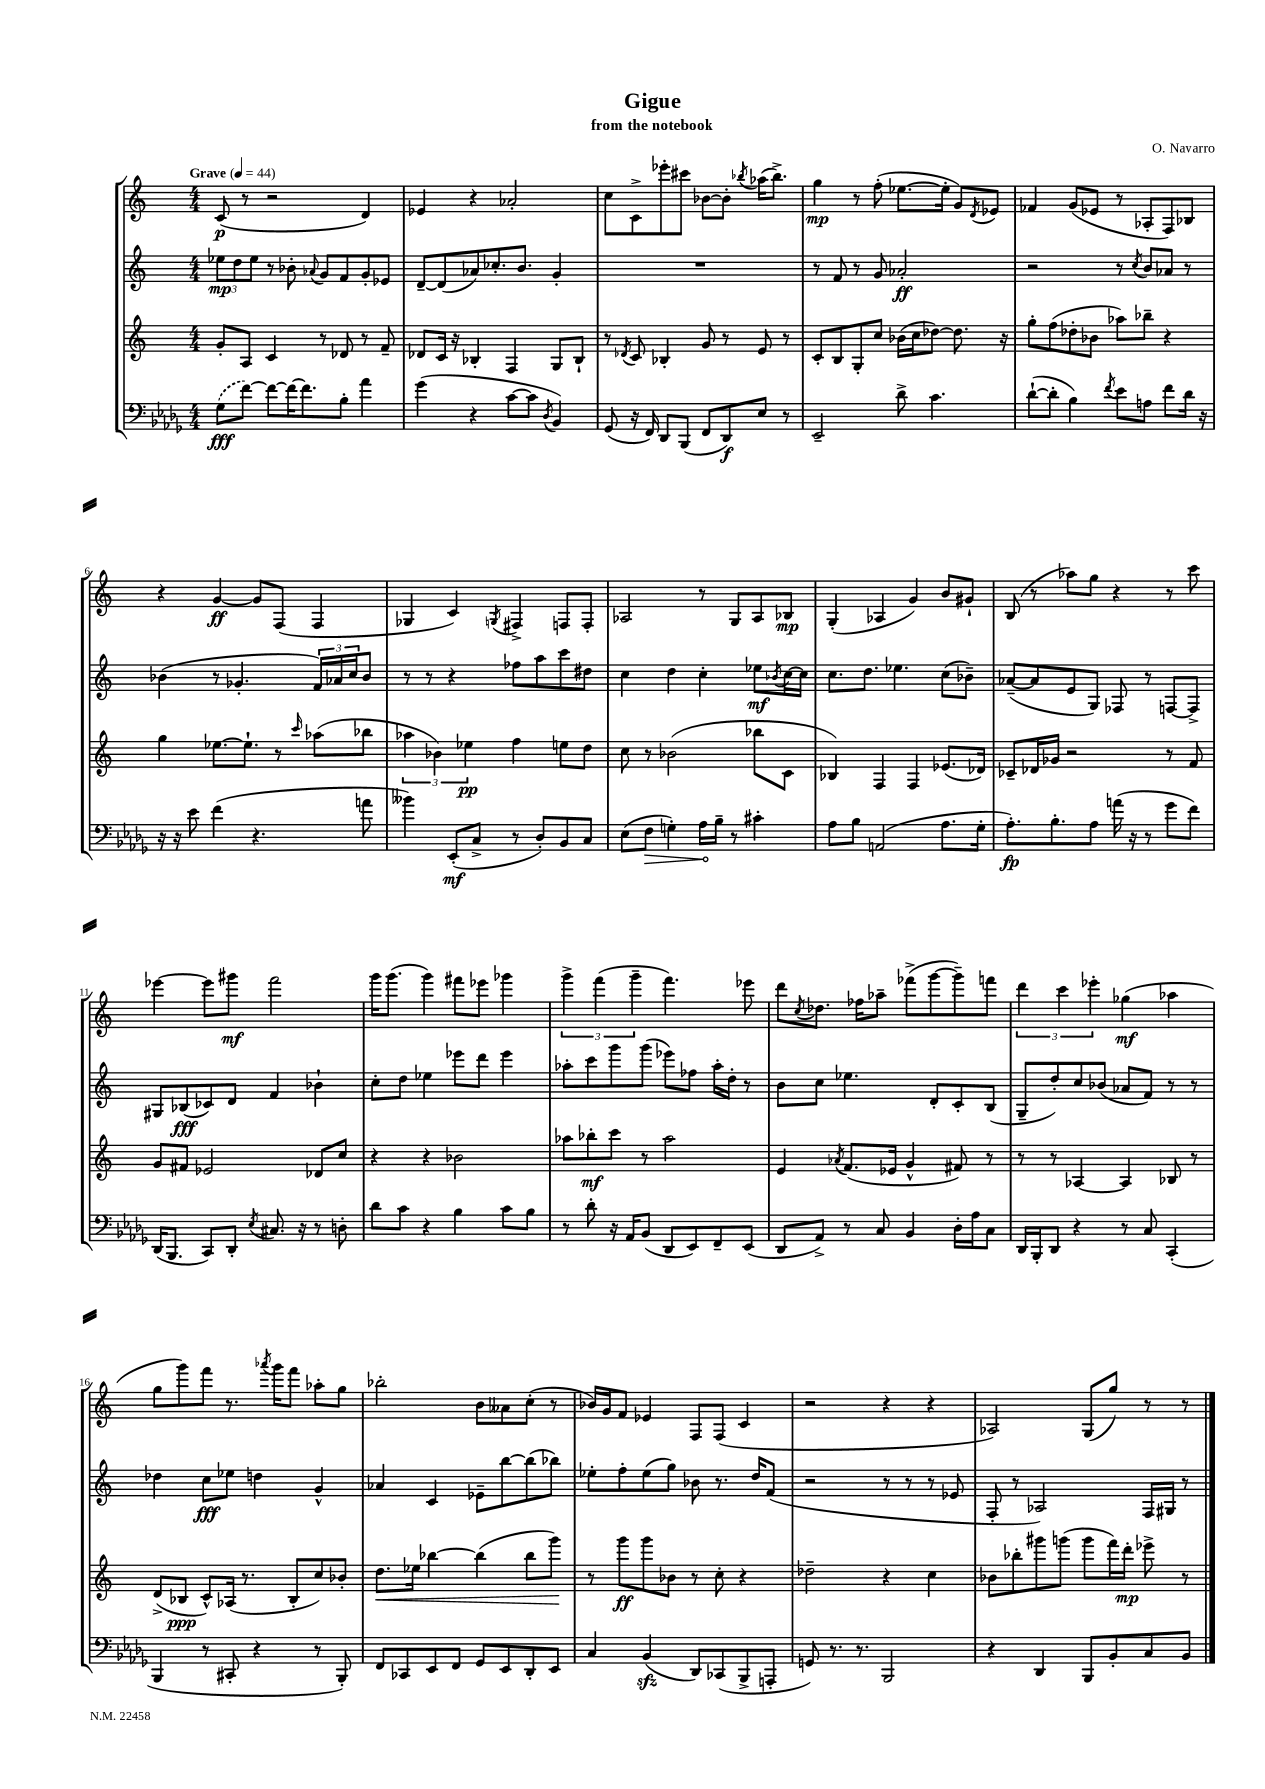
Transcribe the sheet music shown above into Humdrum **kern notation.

**kern	**dynam	**kern	**dynam	**kern	**dynam	**kern	**dynam
*part4	*part4	*part3	*part3	*part2	*part2	*part1	*part1
*staff4	*staff4	*staff3	*staff3	*staff2	*staff2	*staff1	*staff1
*clefF4	*	*clefG2	*	*clefG2	*	*clefG2	*
*k[b-e-a-d-g-]	*	*k[]	*	*k[]	*	*k[]	*
*M4/4	*	*M4/4	*	*M4/4	*	*M4/4	*
*MM44	*	*MM44	*	*MM44	*	*MM44	*
=1	=1	=1	=1	=1	=1	=1	=1
!	!	!	!	!	!	!LO:TX:a:B:t=Grave	!
(8G-\L	fff	8g'/L	.	12ee-X\L	mp	(8c/	p
.	.	.	.	12dd\	.	.	.
[8f\J)	.	8A/J	.	.	.	8r	.
.	.	.	.	12ee-\J	.	.	.
8f\L_	.	4c/	.	8r	.	2r	.
16f\K_	.	.	.	8b-X'\	.	.	.
8.f\]	.	.	.	.	.	.	.
.	.	.	.	8qqa-X/	.	.	.
.	.	8r	.	8g/L	.	.	.
8B-'\J	.	8d-X/	.	8f/	.	.	.
4a-\	.	8r	.	8g'/	.	4d/)	.
.	.	8f~/	.	8e-X/J	.	.	.
=2	=2	=2	=2	=2	=2	=2	=2
(4g-\	.	8d-X/L	.	[8d~/L	.	4e-X/	.
.	.	16c/Jk	.	(8d/]	.	.	.
.	.	16r	.	.	.	.	.
4r	.	4B-X'/	.	8a-X/)	.	4r	.
.	.	.	.	8.cc-X'/	.	.	.
[8c\L	.	4F/	.	.	.	2a-X'/	.
.	.	.	.	8.b/J	.	.	.
8c\J]	.	.	.	.	.	.	.
8qD-/	.	.	.	.	.	.	.
4BB-/)	.	8G/L	.	4g'/	.	.	.
.	.	8B-`/J	.	.	.	.	.
=3	=3	=3	=3	=3	=3	=3	=3
(8GG-/	.	8r	.	1r	.	8cc\L	.
.	.	8qd-X/	.	.	.	.	.
16r	.	8c/	.	.	.	8c^\	.
16FF/)	.	.	.	.	.	.	.
8DD-/L	.	4B-X'/	.	.	.	8eee-X'\	.
(8BBB-/J	.	.	.	.	.	8ccc#X\J	.
8FF/L	.	8g/	.	.	.	[8b-X\L	.
8DD-/)	f	8r	.	.	.	8b-'\J]	.
.	.	.	.	.	.	8qbb-X/	.
8E-/J	.	8e/	.	.	.	(16aa-X\KL	.
.	.	.	.	.	.	8.bb-^\J)	.
8r	.	8r	.	.	.	.	.
=4	=4	=4	=4	=4	=4	=4	=4
2EE-~/	.	8c'/L	.	8r	.	4gg\	mp
.	.	8B/	.	8f/	.	.	.
.	.	8G'/	.	8r	.	8r	.
.	.	8cc/J	.	8g/	.	(8ff'\	.
8d-^\	.	(16b-X\LL	.	2a-X'/	ff	[8.ee-X\L	.
.	.	16cc\J	.	.	.	.	.
4.c\	.	[8dd-X\J)	.	.	.	.	.
.	.	.	.	.	.	16ee-'\Jk]	.
.	.	8.dd-\]	.	.	.	8g/L)	.
.	.	.	.	.	.	8qd/	.
.	.	.	.	.	.	8e-X/J	.
.	.	16r	.	.	.	.	.
=5	=5	=5	=5	=5	=5	=5	=5
([8d-`\L	.	8gg'\L	.	2r	.	4f-X/	.
8d-'\J]	.	(8ff\	.	.	.	.	.
4B-\)	.	8dd-X'\	.	.	.	(8g/L	.
.	.	8b-X\J	.	.	.	8e-X/J	.
8qf/	.	.	.	.	.	.	.
8e-\L	.	8aa-X\L)	.	8r	.	8r	.
.	.	.	.	8qcc/	.	.	.
8An\J	.	8bb-X~\J	.	8b/L	.	8A-X'/L	.
8f\L	.	4r	.	8a-X/J	.	8F/)	.
16d-\Jk	.	.	.	8r	.	8B-X/J	.
16r	.	.	.	.	.	.	.
!!LO:LB:g=z
=6	=6	=6	=6	=6	=6	=6	=6
16r	.	4gg\	.	(4b-X\	.	4r	.
16r	.	.	.	.	.	.	.
8e-\	.	.	.	.	.	.	.
(4f\	.	[8.ee-X\L	.	8r	.	[4g/	ff
.	.	.	.	4.g-X'/	.	.	.
.	.	8.ee-`\J]	.	.	.	.	.
4.r	.	.	.	.	.	8g/L]	.
.	.	8r	.	.	.	(8F/J	.
.	.	16qqccc/	.	.	.	.	.
.	.	(8aa-X\L	.	24f/LL)	.	4F/	.
.	.	.	.	24a-X/	.	.	.
.	.	.	.	24cc/J	.	.	.
8an\	.	8bb-X\J	.	8b-/J	.	.	.
=7	=7	=7	=7	=7	=7	=7	=7
4b--X\)	.	6aa-X\	.	8r	.	4G-X/	.
.	.	.	.	8r	.	.	.
.	.	6b-X\)	.	.	.	.	.
(8EE-'/L	mf	.	.	4r	.	4c/)	.
.	.	6ee-X\	pp	.	.	.	.
8C^/J	.	.	.	.	.	.	.
.	.	.	.	.	.	8qGn/	.
8r	.	4ff\	.	8ff-X\L	.	4F#X^/	.
8D-'/L)	.	.	.	8aa\	.	.	.
8BB-/	.	8een\L	.	8ccc\	.	8Fn/L	.
8C/J	.	8dd\J	.	8dd#X\J	.	8F'/J	.
=8	=8	=8	=8	=8	=8	=8	=8
(8E-\L	.	8cc\	.	4cc\	.	2A-X/	.
!	!LO:HP:b	!	!	!	!	!	!
8F\J	>	8r	.	.	.	.	.
4Gn'\)	.	(2b-X\	.	4dd\	.	.	.
16A-\LL	.	.	.	4cc'\	.	8r	.
16B-~\JJ	]	.	.	.	.	.	.
8r	.	.	.	.	.	8G/L	.
4c#X'\	.	8bb-X\L	.	8ee-X\L	mf	8A-/	.
.	.	.	.	8qb-X/	.	.	.
.	.	8c\J	.	[16cc\L	.	8B-X/J	mp
.	.	.	.	16cc\JJ]	.	.	.
=9	=9	=9	=9	=9	=9	=9	=9
8A-\L	.	4B-X/)	.	8.cc\L	.	(4G'/	.
8B-\J	.	.	.	.	.	.	.
.	.	.	.	8.dd\J	.	.	.
(2AAn/	.	4F/	.	.	.	4A-X/	.
.	.	.	.	4.ee-X\	.	.	.
.	.	4F/	.	.	.	4g/)	.
8.A-\L	.	(8.e-X/L	.	(8cc\L	.	8b/L	.
.	.	.	.	8b-X~\J)	.	8g#X`/J	.
16G-'\Jk	.	16d-X/Jk)	.	.	.	.	.
=10	=10	=10	=10	=10	=10	=10	=10
8.A-'\L)	fp	8c-X~/L	.	([8a-X~/L	.	(8B/	.
.	.	16d-X/L	.	8a-/]	.	8r	.
8.B-'\	.	16g-X/JJ	.	.	.	.	.
.	.	2r	.	8e/	.	8aa-X\L)	.
8A-\J	.	.	.	8G/J)	.	8gg\J	.
(16an\	.	.	.	8F-X/	.	4r	.
16r	.	.	.	.	.	.	.
8r	.	.	.	8r	.	.	.
8g-\L	.	8r	.	[8Fn/L	.	8r	.
8f\J)	.	8f/	.	8F^/J]	.	8ccc\	.
!!LO:LB:g=z
=11	=11	=11	=11	=11	=11	=11	=11
(16DD-/KL	.	8g/L	.	8G#X/L	.	[4eee-X\	.
8.BBB-/J	.	.	.	.	.	.	.
.	.	8f#X/J	.	(8B-X/	fff	.	.
8CC/L)	.	2e-X/	.	8c-X/)	.	8eee-\L]	.
8DD-'/J	.	.	.	8d/J	.	8ggg#X\J	mf
8qE-/	.	.	.	.	.	.	.
8.C#X/	.	.	.	4f/	.	2fff\	.
16r	.	.	.	.	.	.	.
8r	.	8d-X/L	.	4b-X`\	.	.	.
8Dn'\	.	8cc/J	.	.	.	.	.
=12	=12	=12	=12	=12	=12	=12	=12
8d-\L	.	4r	.	8cc'\L	.	16ggg\KL	.
.	.	.	.	.	.	(8.ggg\J	.
8c\J	.	.	.	8dd\J	.	.	.
4r	.	4r	.	4ee-X\	.	4ggg\)	.
4B-\	.	2b-X\	.	8eee-X\L	.	8fff#X\L	.
.	.	.	.	8ddd\J	.	8eee-X\J	.
8c\L	.	.	.	4eee-\	.	4ggg-X\	.
8B-\J	.	.	.	.	.	.	.
=13	=13	=13	=13	=13	=13	=13	=13
8r	.	8aa-X\L	.	8aa-X'\L	.	6ggg^\	.
8d-'\	.	8bb-X'\	mf	8ccc\	.	.	.
.	.	.	.	.	.	(6fff\	.
16r	.	8ccc\J	.	8ggg\	.	.	.
16AA-/KL	.	.	.	.	.	.	.
.	.	.	.	.	.	6ggg~\	.
(8BB-/J	.	8r	.	(8ggg\J	.	.	.
8DD-/L	.	2aa-\	.	8eee-X\L)	.	4.fff\)	.
8EE-/)	.	.	.	8ff-X\J	.	.	.
8FF~/	.	.	.	16aa-'\LL	.	.	.
.	.	.	.	16dd'\JJ	.	.	.
(8EE-/J	.	.	.	8r	.	8eee-X\	.
=14	=14	=14	=14	=14	=14	=14	=14
8DD-/L	.	4e/	.	8b\L	.	8ddd\L	.
.	.	.	.	.	.	8qcc/	.
8AA-^/J)	.	.	.	8cc\J	.	8.dd-X\J	.
.	.	8qa-X/	.	.	.	.	.
8r	.	(8.f/L	.	4.ee-X\	.	.	.
.	.	.	.	.	.	16ff-X\KL	.
8C/	.	.	.	.	.	8aa-X~\J	.
.	.	16e-X/Jk	.	.	.	.	.
4BB-/	.	4g^^/	.	.	.	(8fff-X^\L	.
.	.	.	.	8d'/L	.	[8ggg\	.
16D-'\LL	.	8f#X/)	.	8c'/	.	8ggg~\])	.
16A-\J	.	.	.	.	.	.	.
8C\J	.	8r	.	(8B/J	.	8fffn\J	.
=15	=15	=15	=15	=15	=15	=15	=15
16DD-/LL	.	8r	.	8G~/L	.	6ddd\	.
16BBB-'/J	.	.	.	.	.	.	.
8DD-/J	.	8r	.	8dd'/)	.	.	.
.	.	.	.	.	.	6ccc\	.
4r	.	[4A-X/	.	8cc/	.	.	.
.	.	.	.	.	.	6eee-X'\	.
.	.	.	.	(8b-X/J	.	.	.
8r	.	4A-/]	.	8a-X/L	.	(4gg-X\	mf
8C/	.	.	.	8f/J)	.	.	.
(4CC'/	.	8B-X/	.	8r	.	4aa-X\	.
.	.	8r	.	8r	.	.	.
!!LO:LB:g=z
=16	=16	=16	=16	=16	=16	=16	=16
4BBB-/	.	(8d^/L	.	4dd-X\	.	8gg\L	.
.	.	8B-X/J	ppp	.	.	8ggg\)	.
8r	.	8c^^/L)	.	8cc\L	fff	8fff\J	.
8CC#X'/	.	(16A-X/Jk	.	8ee-X\J	.	8.r	.
.	.	8.r	.	.	.	.	.
4r	.	.	.	4ddn\	.	.	.
.	.	.	.	.	.	8qaaa-X/	.
.	.	.	.	.	.	16ggg\KL	.
.	.	8B-'/L	.	.	.	8fff\J	.
8r	.	8cc/)	.	4g^^/	.	8aa-X'\L	.
8BBB-'/)	.	8b-X'/J	.	.	.	8gg\J	.
=17	=17	=17	=17	=17	=17	=17	=17
!	!	!	!LO:HP:b	!	!	!	!
8FF/L	.	8.dd\L	<	4a-X/	.	2bb-X'\	.
8CC-X/	.	.	.	.	.	.	.
.	.	16ee-X\Jk	.	.	.	.	.
8EE-/	.	[4bb-X\	.	4c/	.	.	.
8FF/J	.	.	.	.	.	.	.
8GG-/L	.	(4bb-\]	.	8e-X~\L	.	8b\L	.
8EE-/	.	.	.	[8bb\	.	8a--X\	.
8DD-'/	.	8bb-\L	.	(8bb\]	.	(8cc'\J	.
8EE-/J	.	8ggg\J)	.	8bb-X\J)	.	8r	.
.	.	.	[	.	.	.	.
=18	=18	=18	=18	=18	=18	=18	=18
4C/	.	8r	.	8ee-X'\L	.	16b-X/LL)	.
.	.	.	.	.	.	16g/J	.
.	.	8ggg\L	ff	8ff'\	.	8f/J	.
(4BB-zz/	.	8ggg\	.	(8ee-\	.	4e-X/	.
.	.	8b-X\J	.	8gg\J)	.	.	.
8DD-/L)	.	8r	.	8b-X\	.	8F/L	.
(8CC-X/	.	8cc'\	.	8.r	.	(8F/J	.
8BBB-^/	.	4r	.	.	.	4c/	.
.	.	.	.	16dd/KL	.	.	.
8AAAn'/J	.	.	.	(8f/J	.	.	.
=19	=19	=19	=19	=19	=19	=19	=19
8GGn/)	.	2dd-X~\	.	2r	.	2r	.
8.r	.	.	.	.	.	.	.
8.r	.	.	.	.	.	.	.
2BBB-/	.	4r	.	8r	.	4r	.
.	.	.	.	8r	.	.	.
.	.	4cc\	.	8r	.	4r	.
.	.	.	.	8e-X/	.	.	.
=20	=20	=20	=20	=20	=20	=20	=20
4r	.	8b-X\L	.	8F'/	.	2A-X/)	.
.	.	8bb-X'\	.	8r	.	.	.
4DD-/	.	8ggg#X\	.	2A-X/)	.	.	.
.	.	(8gggn\J	.	.	.	.	.
8BBB-/L	.	8ggg\L	.	.	.	(8G/L	.
8BB-'/	.	16fff\L)	.	.	.	8gg/J)	.
.	.	16ddd'\JJ	mp	.	.	.	.
8C/	.	8eee-X^\	.	16F/LL	.	8r	.
.	.	.	.	16G#X/JJ	.	.	.
8BB-/J	.	8r	.	8r	.	8r	.
==	==	==	==	==	==	==	==
*-	*-	*-	*-	*-	*-	*-	*-
